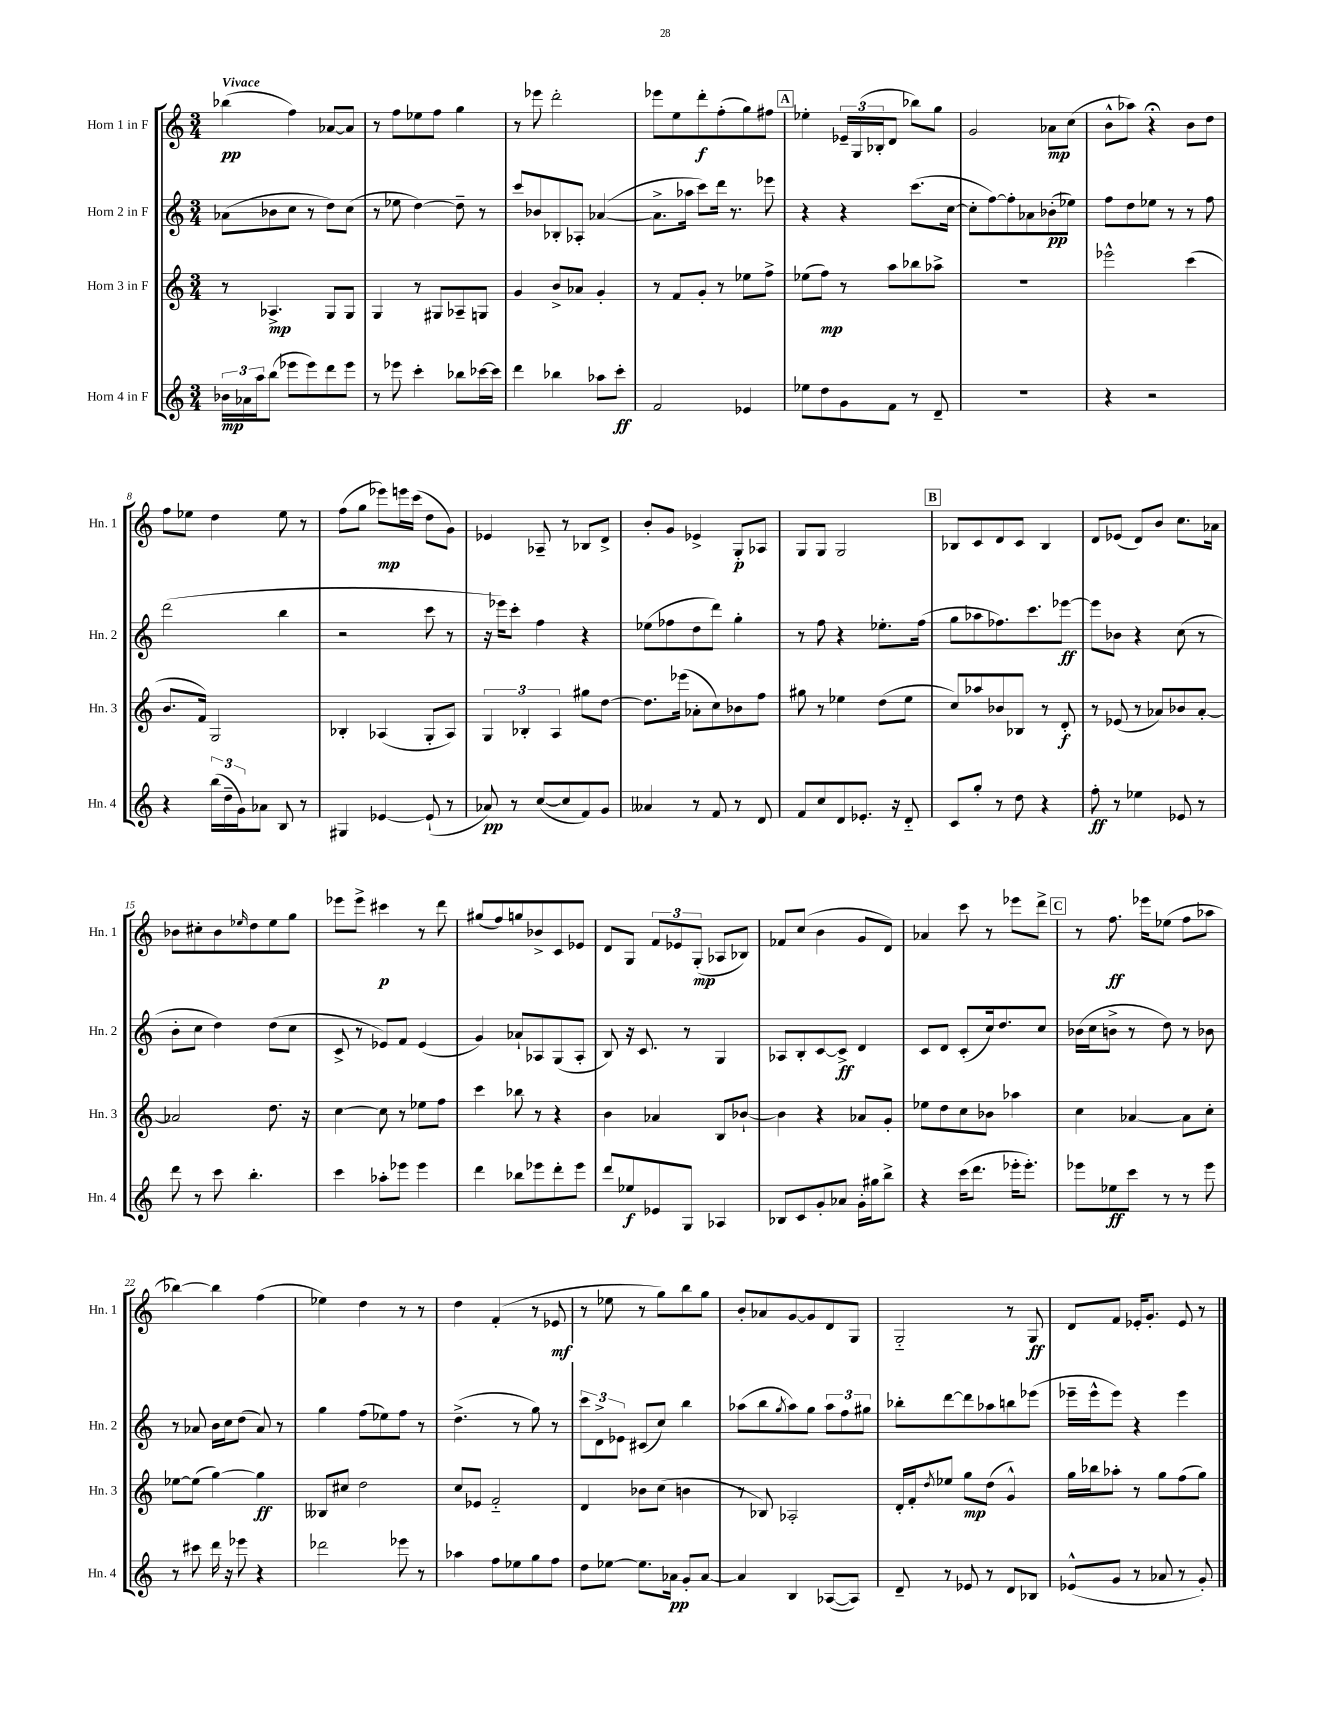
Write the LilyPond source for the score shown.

<<
\new StaffGroup <<
\new Staff = "s0" \with { instrumentName = "Horn 1 in F" shortInstrumentName = "Hn. 1" } {
    \clef treble \key c \major \numericTimeSignature \time 3/4 \tempo "Vivace"
    bes''4\pp( f''4) aes'8~ aes'8 |
    r8 f''8 ees''8 f''8 g''4 |
    r8 ees'''8 d'''2-. |
    ees'''8 e''8 d'''8-.\f f''8-.( g''8) fis''8 |
    \mark \markup { \box "A" } ees''4-. \tuplet 3/2 { ees'16-- g16( bes16-. } d'8 bes''8) g''8 |
    g'2 aes'8\mp c''8( |
    b'8-^ aes''8) r4\fermata b'8 d''8 |
    f''8 ees''8 d''4 ees''8 r8 |
    f''8( g''8 ees'''8\mp) e'''16 c'''16( d''8 g'8) |
    ees'4 aes8-- r8 bes8 d'8-> |
    b'8-. g'8 ees'4-> g8-.\p aes8 |
    g8 g8 g2 |
    \mark \markup { \box "B" } bes8 c'8 d'8 c'8 bes4 |
    d'8 ees'8( d'8) b'8 c''8. aes'16 |
    bes'8 cis''8-. bes'8 \grace { ees''16 } d''8 ees''8 g''8 |
    ees'''8 ees'''8-> cis'''4\p r8 d'''8 |
    gis''8( f''8) g''8 bes'8-> c'8 ees'8 |
    d'8 g8 \tuplet 3/2 { f'8 ees'8 g8-.\mp( } aes8 bes8) |
    fes'8 c''8( b'4 g'8 d'8) |
    aes'4 c'''8 r8 ees'''8 d'''8-> |
    \mark \markup { \box "C" } r8 f''8.\ff ees'''16 ees''8( f''8 aes''8 |
    bes''4~) bes''4 f''4( |
    ees''4) d''4 r8 r8 |
    d''4 f'4-.( r8 ees'8\mf |
    r8 ees''8 r8 g''8) b''8 g''8 |
    b'8-. aes'8 g'8~ g'8 d'8 g8 |
    g2-_ r8 g8\ff |
    d'8 f'8 ees'16-. g'8.-. ees'8 r8 \bar "|." |
}
\new Staff = "s1" \with { instrumentName = "Horn 2 in F" shortInstrumentName = "Hn. 2" } {
    \clef treble \key c \major \numericTimeSignature \time 3/4
    aes'8( bes'8 c''8 r8 d''8) c''8( |
    r8 ees''8 d''4~) d''8-- r8 |
    c'''8 bes'8 bes8-. aes8-. aes'4~( |
    aes'8.-> aes''16 c'''8) d'''16 r8. ees'''8 |
    \mark \markup { \box "A" } r4 r4 c'''8.( c''16~ |
    c''8-. f''8~) f''8-. aes'8 bes'8-.\pp( ees''8) |
    f''8 d''8 ees''8 r8 r8 f''8 |
    d'''2( b''4 |
    r2 c'''8 r8 |
    r16 ees'''16) c'''8-. f''4 r4 |
    ees''8( fes''8 d''8 d'''8) g''4-. |
    r8 f''8 r4 ees''8.-. f''16( |
    \mark \markup { \box "B" } g''8 aes''8 fes''8.) c'''8. ees'''8~\ff |
    ees'''8 bes'8 r4 c''8( r8 |
    b'8-. c''8 d''4) d''8( c''8 |
    c'8-> r8 ees'8) f'8 ees'4( |
    g'4) aes'8-! aes8 g8( aes8-. |
    b8) r16 c'8. r8 g4 |
    aes8 b8-. c'8~ c'8->\ff d'4 |
    c'8 d'8 c'8-.( c''16) d''8. c''8 |
    \mark \markup { \box "C" } bes'16( c''16 b'8-> r8 d''8) r8 bes'8 |
    r8 aes'8 b'16 c''16 d''8( aes'8) r8 |
    g''4 f''8( ees''8) f''8 r8 |
    d''4.->( r8 g''8) r8 |
    \tuplet 3/2 { c'''8 d'8-> ees'8 } cis'8( c''8) b''4 |
    aes''8( b''8 \acciaccatura { g''8 } aes''8) g''8 \tuplet 3/2 { aes''8 f''8 gis''8 } |
    bes''8-. d'''8~ d'''8 aes''8 b''8 ees'''8( |
    ees'''16-- ees'''16-^ ees'''8) r4 ees'''4 \bar "|." |
}
\new Staff = "s2" \with { instrumentName = "Horn 3 in F" shortInstrumentName = "Hn. 3" } {
    \clef treble \key c \major \numericTimeSignature \time 3/4
    r8 aes4.->\mp g8 g8 |
    g4 r8 gis8 aes8-- g8 |
    g'4 b'8-> aes'8 g'4-. |
    r8 f'8 g'8-. r8 ees''8 f''8-> |
    \mark \markup { \box "A" } ees''8( f''8\mp) r8 a''8 bes''8 aes''8-> |
    R2. |
    ees'''2-^ c'''4( |
    b'8. f'16) g2 |
    bes4-. aes4( g8-. aes8) |
    \tuplet 3/2 { g4 bes4-. a4 } gis''8 d''8~ |
    d''8. ees'''16( aes'8-. c''8) bes'8 f''8 |
    gis''8 r8 ees''4 d''8( ees''8 |
    \mark \markup { \box "B" } c''8) aes''8 bes'8 bes8 r8 d'8-.\f |
    r8 ees'8( r8 aes'8) bes'8 aes'8~-. |
    aes'2 d''8. r16 |
    c''4~ c''8 r8 ees''8 f''8 |
    c'''4 bes''8 r8 r4 |
    b'4 aes'4 b8 bes'8~-! |
    bes'4 r4 aes'8 g'8-. |
    ees''8 d''8 c''8 bes'8 aes''4 |
    \mark \markup { \box "C" } c''4 aes'4~ aes'8 c''8-. |
    ees''8~ ees''8( g''4~) g''4\ff |
    beses8 cis''8 d''2 |
    c''8 ees'8 f'2-_ |
    d'4 bes'8 c''8( b'4 |
    r8 bes8) aes2-. |
    d'16-. f'16-. \acciaccatura { d''8 } ees''8 g''8\mp d''8( g'4-^) |
    g''16 bes''16 aes''8-. r8 g''8 f''8( g''8) \bar "|." |
}
\new Staff = "s3" \with { instrumentName = "Horn 4 in F" shortInstrumentName = "Hn. 4" } {
    \clef treble \key c \major \numericTimeSignature \time 3/4
    \tuplet 3/2 { bes'16\mp aes'16 a''16 } b''8( ees'''8 ees'''8) d'''8 ees'''8 |
    r8 ees'''8 c'''4-. bes''8 ces'''16~ ces'''16 |
    d'''4 bes''4 aes''8 c'''8-.\ff |
    f'2 ees'4 |
    \mark \markup { \box "A" } ees''8 d''8 g'8 f'8 r8 d'8-- |
    R2. |
    r4 r2 |
    r4 \tuplet 3/2 { b''16( d''16-- g'16) } aes'8 b8 r8 |
    gis4 ees'4~ ees'8-!( r8 |
    aes'8\pp) r8 c''8~( c''8 f'8) g'8 |
    aeses'4 r8 f'8 r8 d'8 |
    f'8 c''8 d'8 ees'8.-. r16 d'8-_ |
    \mark \markup { \box "B" } c'8 g''8-. r8 d''8 r4 |
    f''8-.\ff r8 ees''4 ees'8 r8 |
    d'''8 r8 c'''8 b''4.-. |
    c'''4 aes''8-. ees'''8 ees'''4 |
    d'''4 bes''8 ees'''8 d'''8-. ees'''8 |
    d'''8 ees''8\f ees'8 g8 aes4 |
    bes8 c'8 g'8-. aes'8 g'16-. gis''16 b''8-> |
    r4 c'''16( d'''8. ees'''16-. ees'''8.-.) |
    \mark \markup { \box "C" } ees'''8 ees''8\ff c'''8 r8 r8 ees'''8 |
    r8 cis'''8 d'''16 r16 ees'''8 r4 |
    des'''2 ees'''8 r8 |
    aes''4 f''8 ees''8 g''8 f''8 |
    d''8 ees''8~ ees''8. aes'16\pp g'8-. aes'8~ |
    aes'4 b4 aes8~( aes8) |
    d'8-- r8 ees'8 r8 d'8 bes8 |
    ees'8-^( g'8 r8 aes'8 r8 g'8-.) \bar "|." |
}
>>
>>
